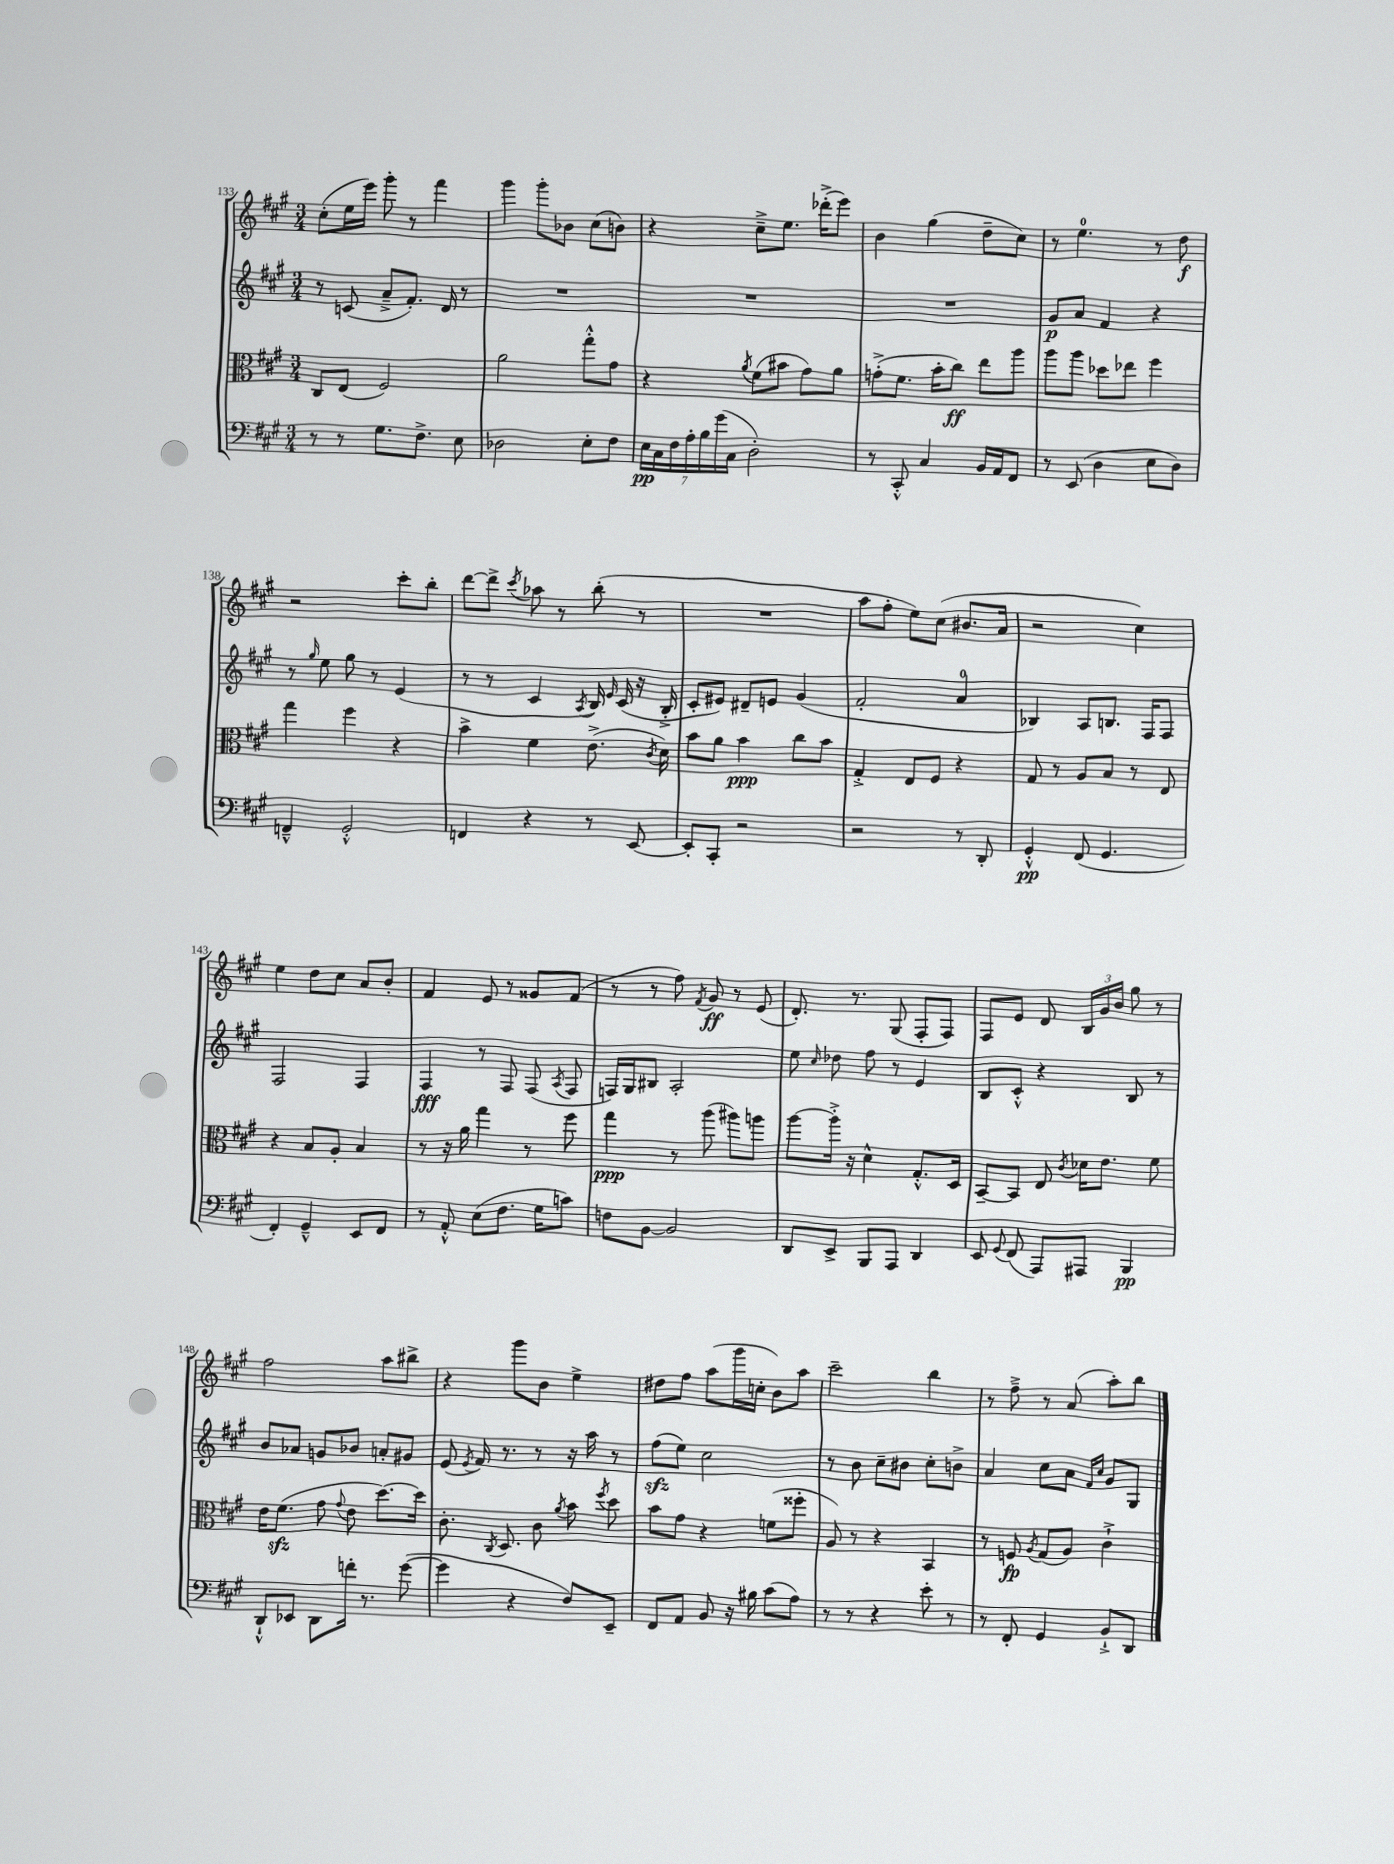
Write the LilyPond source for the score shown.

<<
\new StaffGroup <<
\new Staff = "s0" {
    \clef treble \key a \major \numericTimeSignature \time 3/4
    \autoBeamOff cis''8[-.( e''16 e'''16]) gis'''8-. r8 fis'''4 |
    gis'''4 gis'''8[-. bes'8] cis''8[( b'8]) |
    r4 cis''8[---> e''8.] des'''16[-.->( e'''8]) |
    b'4 gis''4( d''8[-- cis''8]) |
    r8 e''4.-0 r8 d''8\f |
    r2 cis'''8[-. b''8]-. |
    d'''8[~ d'''8]-> \acciaccatura { cis'''8 } aes''8 r8 b''8-.( r8 |
    R2. |
    a''8[ fis''8]-. e''8[) cis''8]( bis'8.[ a'16] |
    r2 cis''4) |
    e''4 d''8[ cis''8] a'8[ b'8]-. |
    fis'4 e'8 r8 gisis'8[ fis'8]( |
    r8 r8 fis''8) \acciaccatura { fis'8 } gis'8\ff r8 e'8( |
    d'8.-.) r8. gis8( fis8[-. fis8]) |
    fis8[ e'8] d'8 \tuplet 3/2 { b16[ gis'16 b'16] } gis''8 r8 |
    fis''2 a''8[ bis''8]-> |
    r4 gis'''8[ b'8] e''4-> |
    dis''8[ fis''8] a''8[( gis'''16 c''16]-. b'8[) a''8] |
    cis'''2-- b''4 |
    r8 fis''8---> r8 a'8( a''8[-.) b''8] \bar "|." |
}
\new Staff = "s1" {
    \clef treble \key a \major \numericTimeSignature \time 3/4
    \autoBeamOff r8 c'8( a'8[---> fis'8.]-.) d'16 r8 |
    R2. |
    R2. |
    R2. |
    gis'8[\p a'8] fis'4 r4 |
    r8 \grace { gis''16 } e''8 gis''8 r8 e'4( |
    r8 r8 cis'4 \acciaccatura { a8 } b16) \grace { e'16 } cis'16( r16 b16-.-> |
    cis'8[-. eis'8]) dis'8[-- e'8] gis'4( |
    fis'2-. a'4-0 |
    bes4) a8[ b8.] fis16[ fis8] |
    fis2 fis4 |
    fis4\fff r8 fis8 fis8( \acciaccatura { a8 } fis8 |
    f16[) gis16 bis8] a2-. |
    e''8 \grace { cis''16 } des''8 fis''8 r8 e'4 |
    b8[ cis'8]-.-^ r4 b8 r8 |
    b'8[ aes'8] g'8[ bes'8] a'8[-. gis'8] |
    e'8( \acciaccatura { e'8 } fis'16) r8. r8 r16 a''16 r8 |
    fis''8[\sfz( e''8]) cis''2 |
    r8 b'8 cis''8[-- bis'8] cis''8[-. b'8]-> |
    a'4 cis''8[ a'8] \grace { fis'16[ cis''16] } gis'8[ gis8] \bar "|." |
}
\new Staff = "s2" {
    \clef alto \key a \major \numericTimeSignature \time 3/4
    \autoBeamOff cis8[ e8]( fis2) |
    a'2 gis''8[-.-^ gis'8] |
    r4 \acciaccatura { a'8 } fis'8[( bis'8] gis'8[) a'8] |
    g'8[-.->( fis'8.] b'16[-. cis''8]\ff) e''8[ a''8] |
    a''8[ a''8] des''8[ ees''8] fis''4 |
    gis''4 fis''4 r4 |
    b'4-> fis'4 e'8.->( \acciaccatura { cis'8 } d'16) |
    b'8[ a'8] b'4\ppp cis''8[ b'8] |
    gis4-.-> e8[ fis8] r4 |
    gis8 r8 a8[ b8] r8 e8 |
    r4 b8[ a8]-. b4 |
    r8 r16 a'16 gis''4 r8 fis''8 |
    gis''4\ppp r8 a''8( ais''8[) a''8] |
    a''8[~ a''16]-.-> r16 d'4-^ gis8.[-.-^ d16] |
    b,8[~-- b,8] e8 \acciaccatura { cis'8 } des'16[ e'8.] fis'8 |
    e'16[ fis'8.]\sfz( gis'8 \appoggiatura { gis'8 } e'8 d''8.[~) d''16] |
    cis'8.-. \acciaccatura { cis8 } d8. cis'8 \acciaccatura { a'8 } b'8 \acciaccatura { fis''8 } d''8 |
    b'8[ gis'8] r4 f'8[( fisis''8]-. |
    a8) r8 r4 b,4 |
    r8 f8\fp \acciaccatura { a8 } gis8[( a8]) cis'4-!-> \bar "|." |
}
\new Staff = "s3" {
    \clef bass \key a \major \numericTimeSignature \time 3/4
    \autoBeamOff r8 r8 gis8.[ fis8.]-> e8 |
    des2 e8[-. fis8] |
    \tuplet 7/4 { e16[\pp cis16 fis16 a16-. b16 gis'16( cis16] } d2-.) |
    r8 cis,8-.-^ cis4 b,16[ a,16 fis,8] |
    r8 e,8( d4 e8[ d8]) |
    f,4---^ gis,2-.-^ |
    f,4 r4 r8 e,8~ |
    e,8[-. cis,8]-. r2 |
    r2 r8 d,8-. |
    gis,4-.-^\pp fis,8( gis,4. |
    fis,4-.) gis,4---^ e,8[ fis,8] |
    r8 a,8-.-^ e8[( fis8.] gis16[ c'8]) |
    f8[ b,8]~ b,2 |
    d,8[ e,8]-> b,,8[ a,,8] d,4 |
    e,8 \appoggiatura { gis,8 } fis,8( a,,8[) ais,,8] b,,4\pp |
    d,8[-!-^ ees,8] d,8[ f'16]-. r8. gis'8~( |
    gis'4 r4 fis8[) e,8]-- |
    fis,8[ a,8] b,8 r16 bis16 cis'8[( a8]) |
    r8 r8 r4 e'8-. r8 |
    r8 fis,8-. gis,4 b,8[-!-> d,8] \bar "|." |
}
>>
>>
\layout { \context { \Score currentBarNumber = #133 } }
